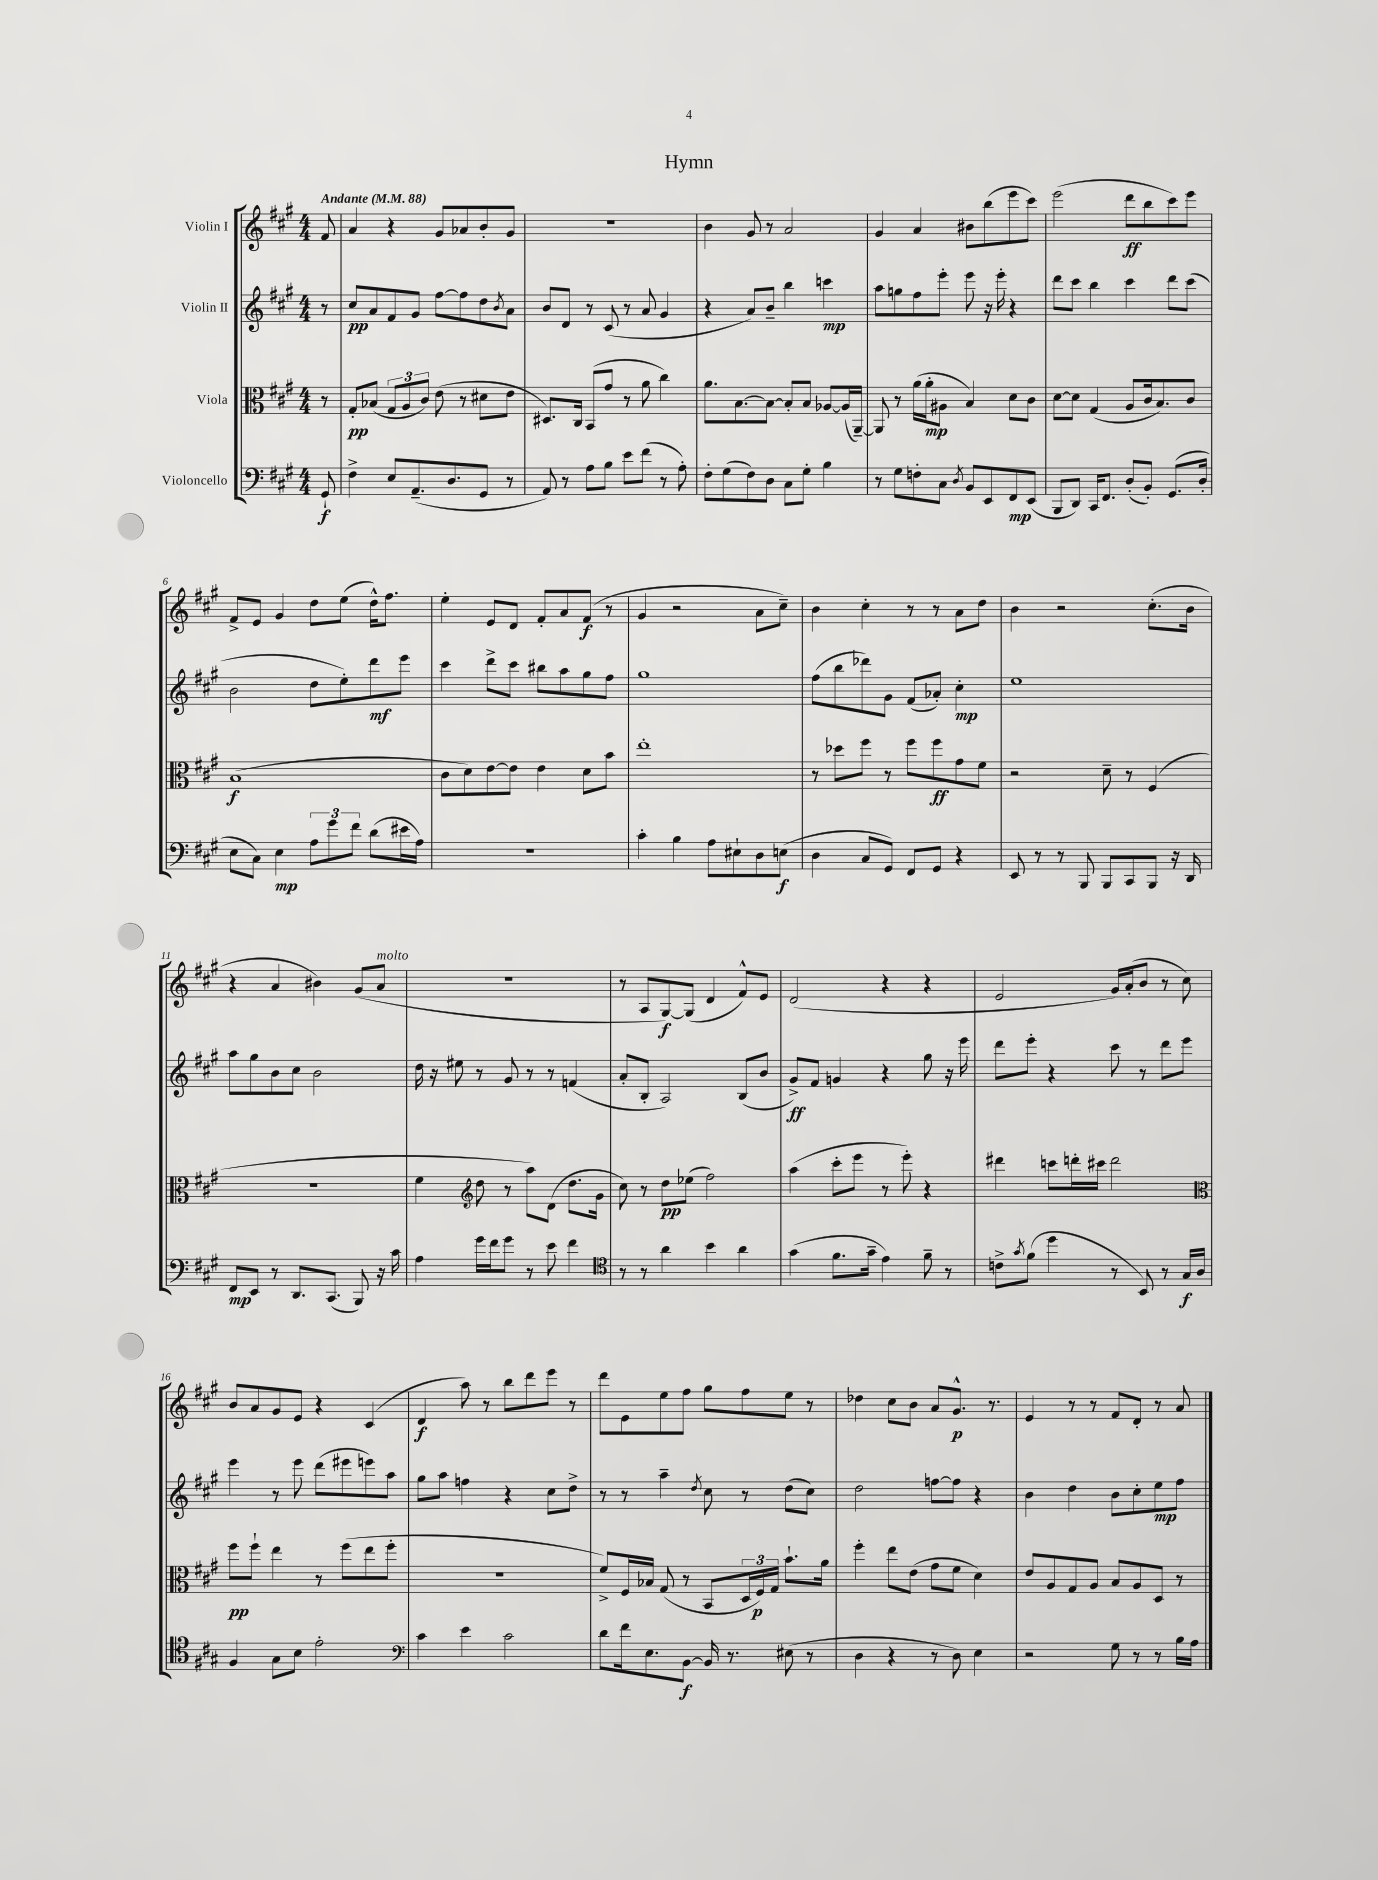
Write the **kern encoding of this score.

**kern	**dynam	**kern	**dynam	**kern	**dynam	**kern	**dynam
*part4	*part4	*part3	*part3	*part2	*part2	*part1	*part1
*staff4	*staff4	*staff3	*staff3	*staff2	*staff2	*staff1	*staff1
*I"Violoncello	*	*I"Viola	*	*I"Violin II	*	*I"Violin I	*
*clefF4	*	*clefC3	*	*clefG2	*	*clefG2	*
*k[f#c#g#]	*	*k[f#c#g#]	*	*k[f#c#g#]	*	*k[f#c#g#]	*
*M4/4	*	*M4/4	*	*M4/4	*	*M4/4	*
*MM88	*	*MM88	*	*MM88	*	*MM88	*
=	=	=	=	=	=	=	=
!	!	!	!	!	!	!LO:TX:a:B:t=Andante	!
8GG#`/	f	8r	.	8r	.	8f#/	.
=1	=1	=1	=1	=1	=1	=1	=1
4F#^\	.	8G#'/L	pp	8cc#/L	pp	4a/	.
.	.	(8B-X/J	.	8a/	.	.	.
8E/L	.	12G#/L	.	8f#/	.	4r	.
.	.	12A/	.	.	.	.	.
(8.AA~/	.	.	.	8g#/J	.	.	.
.	.	12c#/J)	.	.	.	.	.
.	.	(8e\	.	[8ff#\L	.	8g#/L	.
8.D/	.	.	.	.	.	.	.
.	.	8r	.	8ff#\]	.	8a-X/	.
8GG#/J	.	8d#X\L	.	8dd\	.	8b'/	.
.	.	.	.	8qb/	.	.	.
8r	.	8e\J	.	8a\J	.	8g#/J	.
=2	=2	=2	=2	=2	=2	=2	=2
8AA/)	.	8.D#X/L)	.	8b/L	.	1r	.
8r	.	.	.	8d/J	.	.	.
.	.	16C#/Jk	.	.	.	.	.
8A\L	.	(8BB/L	.	8r	.	.	.
8B\J	.	8g#/J	.	(8c#/	.	.	.
8e\L	.	8r	.	8r	.	.	.
(8f#\J	.	8a\	.	8a/	.	.	.
8r	.	4cc#\)	.	4g#/	.	.	.
8A'\)	.	.	.	.	.	.	.
=3	=3	=3	=3	=3	=3	=3	=3
8F#'\L	.	8.a\L	.	4r	.	4b\	.
(8G#\	.	.	.	.	.	.	.
.	.	[8.B\	.	.	.	.	.
8F#\)	.	.	.	8a/L)	.	8g#/	.
8D\J	.	8B\J_	.	8b~/J	.	8r	.
8C#\L	.	8B'/L]	.	4bb\	.	2a/	.
8G#'\J	.	8B/J	.	.	.	.	.
4B\	.	[8A-X/L	.	4cccn\	mp	.	.
.	.	(16A-/L]	.	.	.	.	.
.	.	[16AA~/JJ)	.	.	.	.	.
=4	=4	=4	=4	=4	=4	=4	=4
8r	.	8AA/]	.	8aa\L	.	4g#/	.
8G#\L	.	8r	.	8ggn\	.	.	.
8Fn'\	.	(16a\LL	.	8ff#\	.	4a/	.
.	.	16a'\J	mp	.	.	.	.
8C#\J	.	8A#X\J	.	8eee'\J	.	.	.
8qD/	.	.	.	.	.	.	.
8BB/L	.	4B/)	.	8eee\	.	8b#X\L	.
8EE/	.	.	.	16r	.	(8bb\	.
.	.	.	.	16eee'\	.	.	.
8FF#/	mp	8d\L	.	4r	.	8eee\	.
(8EE/J	.	8c#\J	.	.	.	8ccc#\J)	.
=5	=5	=5	=5	=5	=5	=5	=5
8BBB/L	.	[8d\L	.	8ddd\L	.	(2eee\	.
8DD/J)	.	8d\J]	.	8ccc#\J	.	.	.
16CC#/KL	.	(4G#/	.	4bb\	.	.	.
8.FF#/J	.	.	.	.	.	.	.
(8D'/L	.	8A/L	.	4ccc#\	.	8ddd\L	ff
8BB'/J)	.	16c#/k	.	.	.	8bb\	.
.	.	8.B/)	.	.	.	.	.
(8.GG#/L	.	.	.	8ddd\L	.	8ccc#\)	.
.	.	8c#/J	.	(8ccc#\J	.	8eee\J	.
16D'/Jk	.	.	.	.	.	.	.
!!LO:LB:g=z
=6	=6	=6	=6	=6	=6	=6	=6
8E\L	.	(1B	f	2b\	.	8f#^/L	.
8C#\J)	.	.	.	.	.	8e/J	.
4E\	mp	.	.	.	.	4g#/	.
12A\L	.	.	.	8dd\L	.	8dd\L	.
12g#\	.	.	.	.	.	.	.
.	.	.	.	8ee'\)	.	(8ee\J	.
12f#\J	.	.	.	.	.	.	.
(8d\L	.	.	.	8ddd\	mf	16dd^^\KL)	.
.	.	.	.	.	.	8.ff#\J	.
16e#X\L	.	.	.	8eee\J	.	.	.
16A\JJ)	.	.	.	.	.	.	.
=7	=7	=7	=7	=7	=7	=7	=7
1r	.	8c#\L	.	4ccc#\	.	4ee'\	.
.	.	8d\)	.	.	.	.	.
.	.	[8e\	.	8ddd^\L	.	8e/L	.
.	.	8e\J]	.	8ccc#\J	.	8d/J	.
.	.	4e\	.	8bb#X\L	.	8f#'/L	.
.	.	.	.	8aa\	.	8a/	.
.	.	8d\L	.	8gg#\	.	(8f#/J	f
.	.	8b\J	.	8ff#\J	.	8r	.
=8	=8	=8	=8	=8	=8	=8	=8
4c#'\	.	1ee'	.	1gg#	.	4g#/	.
4B\	.	.	.	.	.	2r	.
8A\L	.	.	.	.	.	.	.
8E#X`\	.	.	.	.	.	.	.
8D\	.	.	.	.	.	8a\L	.
(8En\J	f	.	.	.	.	8cc#~\J)	.
=9	=9	=9	=9	=9	=9	=9	=9
4D\	.	8r	.	(8ff#\L	.	4b\	.
.	.	8dd-X\L	.	8bb\	.	.	.
8C#/L	.	8ff#\J	.	8ddd-X\)	.	4cc#'\	.
8GG#/J)	.	8r	.	8g#\J	.	.	.
8FF#/L	.	8ff#\L	.	(8f#/L	.	8r	.
8GG#/J	.	8ff#\	ff	8a-X'/J)	.	8r	.
4r	.	8g#\	.	4cc#'\	mp	8a\L	.
.	.	8f#\J	.	.	.	8dd\J	.
=10	=10	=10	=10	=10	=10	=10	=10
8EE/	.	2r	.	1ee	.	4b\	.
8r	.	.	.	.	.	.	.
8r	.	.	.	.	.	2r	.
8BBB/	.	.	.	.	.	.	.
8BBB/L	.	8d~\	.	.	.	.	.
8CC#/	.	8r	.	.	.	.	.
8BBB/J	.	(4F#/	.	.	.	(8.cc#'\L	.
16r	.	.	.	.	.	.	.
16DD/	.	.	.	.	.	16b\Jk	.
!!LO:LB:g=z
=11	=11	=11	=11	=11	=11	=11	=11
8FF#/L	mp	1r	.	8aa\L	.	4r	.
8EE/J	.	.	.	8gg#\	.	.	.
8r	.	.	.	8b\	.	4a/	.
8.DD/L	.	.	.	8cc#\J	.	.	.
.	.	.	.	2b\	.	4b#X\)	.
(8.CC#/J	.	.	.	.	.	.	.
8BBB/)	.	.	.	.	.	(8g#/L	.
!	!	!	!	!	!	!LO:TX:a:i:t=molto	!
16r	.	.	.	.	.	8a/J	.
16c#\	.	.	.	.	.	.	.
=12	=12	=12	=12	=12	=12	=12	=12
4A\	.	4f#\	.	16dd\	.	1r	.
.	.	.	.	16r	.	.	.
.	.	.	.	8ee#X\	.	.	.
*	*	*clefG2	*	*	*	*	*
16g#\LL	.	8dd\	.	8r	.	.	.
16f#\J	.	.	.	.	.	.	.
8g#\J	.	8r	.	8g#/	.	.	.
8r	.	8aa\L)	.	8r	.	.	.
8e\	.	(8d\J	.	8r	.	.	.
4f#\	.	8.dd\L	.	(4fn/	.	.	.
.	.	16g#\Jk	.	.	.	.	.
=13	=13	=13	=13	=13	=13	=13	=13
*clefC4	*	*	*	*	*	*	*
8r	.	8cc#\)	.	8a'/L	.	8r	.
8r	.	8r	.	8B'/J	.	8A/L	.
4a\	.	8dd\L	pp	2A/)	.	[8G#/)	f
.	.	(8ee-X\J	.	.	.	(8G#/J]	.
4b\	.	2ff#\)	.	.	.	4d/	.
4a\	.	.	.	(8B/L	.	8f#^^/L)	.
.	.	.	.	8b/J	.	8e/J	.
=14	=14	=14	=14	=14	=14	=14	=14
(4g#\	.	(4aa\	.	8g#^/L)	ff	(2d/	.
.	.	.	.	8f#/J	.	.	.
8.f#\L	.	8ccc#'\L	.	4gn/	.	.	.
.	.	8eee\J	.	.	.	.	.
16g#~\Jk	.	.	.	.	.	.	.
4e\)	.	8r	.	4r	.	4r	.
.	.	8eee'\)	.	.	.	.	.
8f#~\	.	4r	.	8gg#\	.	4r	.
8r	.	.	.	16r	.	.	.
.	.	.	.	16eee\	.	.	.
=15	=15	=15	=15	=15	=15	=15	=15
8cn^\L	.	4ddd#X\	.	8ddd\L	.	2e/	.
8qg#/	.	.	.	.	.	.	.
(8f#\J	.	.	.	8eee'\J	.	.	.
4dd\	.	8cccn\L	.	4r	.	.	.
.	.	16dddn'\L	.	.	.	.	.
.	.	16ccc#X\JJ	.	.	.	.	.
8r	.	2ddd\	.	8ccc#\	.	16g#/LL)	.
.	.	.	.	.	.	(16a'/J	.
8BB/)	.	.	.	8r	.	8b/J	.
8r	.	.	.	8ddd\L	.	8r	.
16G#/LL	f	.	.	8eee\J	.	8cc#\)	.
16A/JJ	.	.	.	.	.	.	.
!!LO:LB:g=z
=16	=16	=16	=16	=16	=16	=16	=16
*	*	*clefC3	*	*	*	*	*
4F#/	.	8ff#\L	pp	4eee\	.	8b/L	.
.	.	8ff#`\J	.	.	.	8a/	.
8G#\L	.	4ee\	.	8r	.	8g#/	.
8B\J	.	.	.	8eee\	.	8e/J	.
2e'\	.	8r	.	(8ddd\L	.	4r	.
.	.	(8ff#\L	.	8eee#X\	.	.	.
.	.	8ee\	.	8eeen\)	.	(4c#/	.
.	.	8ff#'\J	.	8aa\J	.	.	.
=17	=17	=17	=17	=17	=17	=17	=17
*clefF4	*	*	*	*	*	*	*
4c#\	.	1r	.	8gg#\L	.	4d/	f
.	.	.	.	8aa\J	.	.	.
4e\	.	.	.	4ffn\	.	8aa\)	.
.	.	.	.	.	.	8r	.
2c#\	.	.	.	4r	.	8bb\L	.
.	.	.	.	.	.	8ddd\	.
.	.	.	.	8cc#\L	.	8eee\J	.
.	.	.	.	8dd^\J	.	8r	.
=18	=18	=18	=18	=18	=18	=18	=18
8d\L	.	8f#^/L)	.	8r	.	8ddd\L	.
16f#\k	.	16F#/L	.	8r	.	8e\	.
8.E\	.	16B-X/JJ	.	.	.	.	.
.	.	(8G#/	.	4aa~\	.	8ee\	.
[8BB\J	f	8r	.	.	.	8ff#\J	.
.	.	.	.	8qdd/	.	.	.
16BB/]	.	8BB/L	.	8cc#\	.	8gg#\L	.
8.r	.	.	.	.	.	.	.
.	.	24D/L	.	8r	.	8ff#\	.
.	.	24F#/)	p	.	.	.	.
.	.	24G#/JJ	.	.	.	.	.
(8E#X\	.	8.b`\L	.	(8dd\L	.	8ee\J	.
8r	.	.	.	8cc#\J)	.	8r	.
.	.	16a\Jk	.	.	.	.	.
=19	=19	=19	=19	=19	=19	=19	=19
4D\	.	4ff#'\	.	2dd\	.	4dd-X\	.
4r	.	8ee\L	.	.	.	8cc#\L	.
.	.	(8e\J	.	.	.	8b\J	.
8r	.	8g#\L	.	[8ffn\L	.	8a/L	.
8D\)	.	8f#\J	.	8ff\J]	.	8.g#^^/J	p
4E\	.	4d\)	.	4r	.	.	.
.	.	.	.	.	.	8.r	.
=20	=20	=20	=20	=20	=20	=20	=20
2r	.	8e/L	.	4b\	.	4e/	.
.	.	8A/	.	.	.	.	.
.	.	8G#/	.	4dd\	.	8r	.
.	.	8A/J	.	.	.	8r	.
8G#\	.	8B/L	.	8b\L	.	8f#/L	.
8r	.	8A/	.	8cc#'\	.	8d'/J	.
8r	.	8D/J	.	8ee\	mp	8r	.
16B\LL	.	8r	.	8ff#\J	.	8a/	.
16A\JJ	.	.	.	.	.	.	.
==	==	==	==	==	==	==	==
*-	*-	*-	*-	*-	*-	*-	*-
